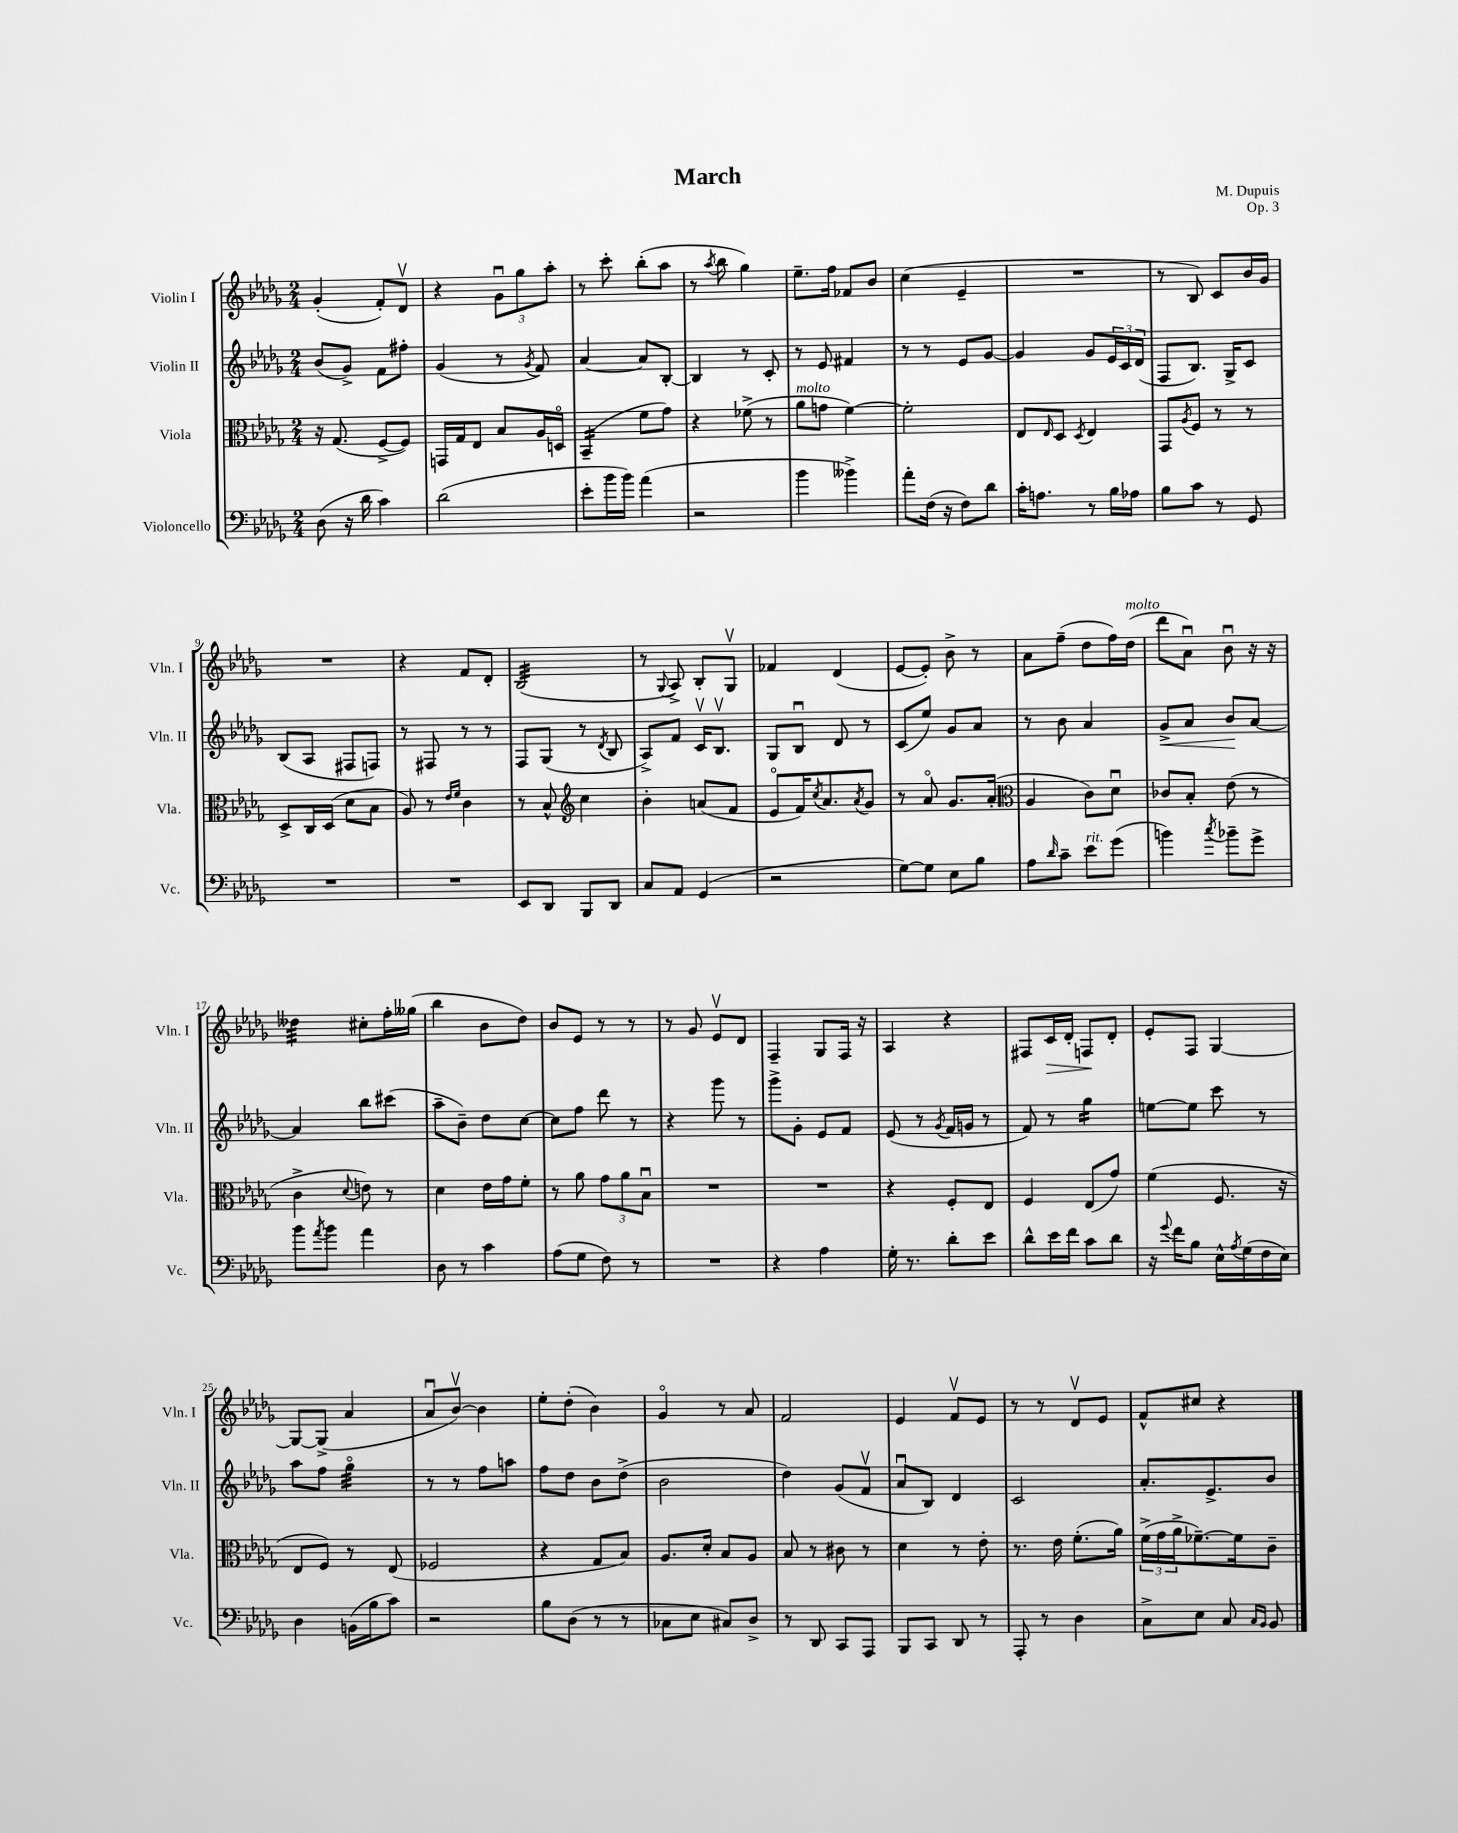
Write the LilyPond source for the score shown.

\header { title = "March" composer = "M. Dupuis" opus = "Op. 3" }
<<
\new StaffGroup <<
\new Staff = "s0" \with { instrumentName = "Violin I" shortInstrumentName = "Vln. I" } {
    \clef treble \key des \major \numericTimeSignature \time 2/4
    ges'4-.( f'8-.) des'8\upbow |
    r4 \tuplet 3/2 { ges'8\downbow ges''8 aes''8-. } |
    r8 c'''8-. bes''8-.( aes''8 |
    r8 \acciaccatura { aes''8 } bes''8 ges''4) |
    ees''8.-- f''16 fes'8 bes'8 |
    c''4( ees'4-- |
    R2 |
    r8 bes8) c'8 bes'16 ges'16 |
    R2 |
    r4 f'8 des'8-. |
    bes2:32( |
    r8 \appoggiatura { ges8 } aes8->) bes8-. ges8\upbow |
    fes'4 des'4( |
    ees'8~ ees'8-.) bes'8-> r8 |
    aes'8 f''8--( des''8 f''16) des''16^\markup { \italic "molto" }( |
    des'''8 aes'8\downbow) bes'8\downbow r16 r16 |
    deses''4:32 cis''8-. f''16-. geses''16( |
    bes''4 bes'8 des''8) |
    bes'8 ees'8 r8 r8 |
    r8 ges'8 ees'8\upbow des'8 |
    f4-- ges8 f16 r16 |
    aes4 r4 |
    fis8 c'16\> des'16-. f8\! des'8-. |
    ees'8-. f8 ges4~ |
    ges8~ ges8->( aes'4 |
    aes'8\downbow bes'8~\upbow) bes'4 |
    ees''8-. des''8-.( bes'4) |
    ges'4\flageolet r8 aes'8 |
    f'2 |
    ees'4 f'8\upbow ees'8 |
    r8 r8 des'8\upbow ees'8 |
    f'8-^ cis''8 r4 \bar "|." |
}
\new Staff = "s1" \with { instrumentName = "Violin II" shortInstrumentName = "Vln. II" } {
    \clef treble \key des \major \numericTimeSignature \time 2/4
    bes'8( ges'8->) f'8 fis''8-. |
    ges'4( r8 \acciaccatura { ges'8 } f'8) |
    aes'4~ aes'8 bes8~-. |
    bes4 r8 c'8-. |
    r8 ees'8 fis'4 |
    r8 r8 ees'8 ges'8~ |
    ges'4 ges'8 \tuplet 3/2 { ees'16 c'16 des'16( } |
    f8 bes8.) ges16-> c'8 |
    bes8( aes8 fis8 f8) |
    r8 fis8 r8 r8 |
    f8 ges8( r8 \acciaccatura { des'8 } bes8 |
    aes8->) f'8 c'16\upbow bes8.\upbow |
    ges8 bes8\downbow des'8 r8 |
    c'8( ees''8) ges'8 aes'8 |
    r8 bes'8 aes'4 |
    ges'8->\< aes'8 bes'8\! aes'8~ |
    aes'4 bes''8 cis'''8( |
    aes''8-- bes'8--) des''8 c''8~ |
    c''8 f''8 des'''8 r8 |
    r4 ges'''8 r8 |
    ges'''8-> ges'8-. ees'8 f'8 |
    ees'8( r8 \acciaccatura { ges'8 } f'16 g'16 r8 |
    f'8) r8 ges''4:16 |
    e''8~ e''8 c'''8 r8 |
    aes''8 f''8 ges''4:32\flageolet |
    r8 r8 f''8 a''8 |
    f''8 des''8 bes'8 des''8->( |
    bes'2 |
    des''4) ges'8( f'8\upbow |
    aes'8\downbow bes8) des'4 |
    c'2 |
    aes'8.-. ees'8.-> bes'8 \bar "|." |
}
\new Staff = "s2" \with { instrumentName = "Viola" shortInstrumentName = "Vla." } {
    \clef alto \key des \major \numericTimeSignature \time 2/4
    r16 ges8.( f8~-> f8) |
    g,16 ges16 ees8 bes8 aes16 d16\flageolet |
    bes,4:16--( f'8 ges'8) |
    r4 fes'8->( r8 |
    aes'8^\markup { \italic "molto" } g'8 f'4~) |
    f'2-. |
    ees8 \grace { ees16 } des8 \acciaccatura { des8 } ees4 |
    ges,8 \acciaccatura { aes8 } f8 r8 r8 |
    des8-> c16 des16( des'8 bes8 |
    aes8) r8 \grace { ees'16 f'16 } c'4 |
    r8 bes8-^ \clef treble c''4 |
    bes'4-. a'8( f'8 |
    ees'8\flageolet f'16) \acciaccatura { c''8 } aes'8. \acciaccatura { aes'8 } ges'8 |
    r8 aes'8\flageolet ges'8. aes'16-.( |
    \clef alto aes4 c'8) des'8\downbow |
    ces'8 bes8-. ees'8( r8 |
    c'4-> \appoggiatura { des'8 } e'8) r8 |
    des'4 ees'16 ges'16 f'8-. |
    r8 aes'8 \tuplet 3/2 { ges'8 aes'8 bes8\downbow } |
    R2 |
    R2 |
    r4 f8-. ees8 |
    f4 ees8( ges'8) |
    f'4( f8. r16 |
    ees8 f8) r8 ees8( |
    fes2 |
    r4 ges8 bes8) |
    aes8. des'16-. bes8 aes8 |
    bes8 r8 cis'8 r8 |
    des'4 r8 ees'8-. |
    r8. ees'16 f'8.-.( aes'16) |
    \tuplet 3/2 { f'16->( ges'16 aes'16-> } fes'8.~--) fes'16 c'8-- \bar "|." |
}
\new Staff = "s3" \with { instrumentName = "Violoncello" shortInstrumentName = "Vc." } {
    \clef bass \key des \major \numericTimeSignature \time 2/4
    des8( r16 des'16 c'4) |
    des'2( |
    ees'8-. bes'16 bes'16) aes'4( |
    r2 |
    bes'4 beses'4->) |
    aes'8-. f16( r16 f8) des'8 |
    c'16-. a8. r8 bes16 aes16 |
    bes8 c'8 r8 ges,8 |
    R2 |
    R2 |
    ees,8 des,8 bes,,8 des,8 |
    c8 aes,8 ges,4( |
    r2 |
    ges8~) ges8 ees8 bes8 |
    aes8 \grace { des'16 } c'8-- ees'8^\markup { \italic "rit." } ges'8( |
    b'4) \acciaccatura { c''8 } bes'8-- ges'8-> |
    bes'8 \acciaccatura { aes'8 } bes'8 aes'4 |
    des8 r8 c'4 |
    aes8( ges8 f8) r8 |
    R2 |
    r4 aes4 |
    ges16-. r8. des'8-. ees'8 |
    des'8-^ ees'16 f'16 c'8 des'8 |
    r16 \appoggiatura { ges'8 } f'16 bes8 ees16-^ \acciaccatura { aes8 } ges16( f16 ees16) |
    des4 b,16( bes16 c'8) |
    r2 |
    bes8 des8( r8 r8 |
    ces8 ees8 cis8) des8-> |
    r8 des,8 c,8 aes,,8 |
    bes,,8 c,8 des,8 r8 |
    aes,,8-. r8 des4 |
    c8-> ees8 c8 \grace { c16 bes,16 } bes,8 \bar "|." |
}
>>
>>
